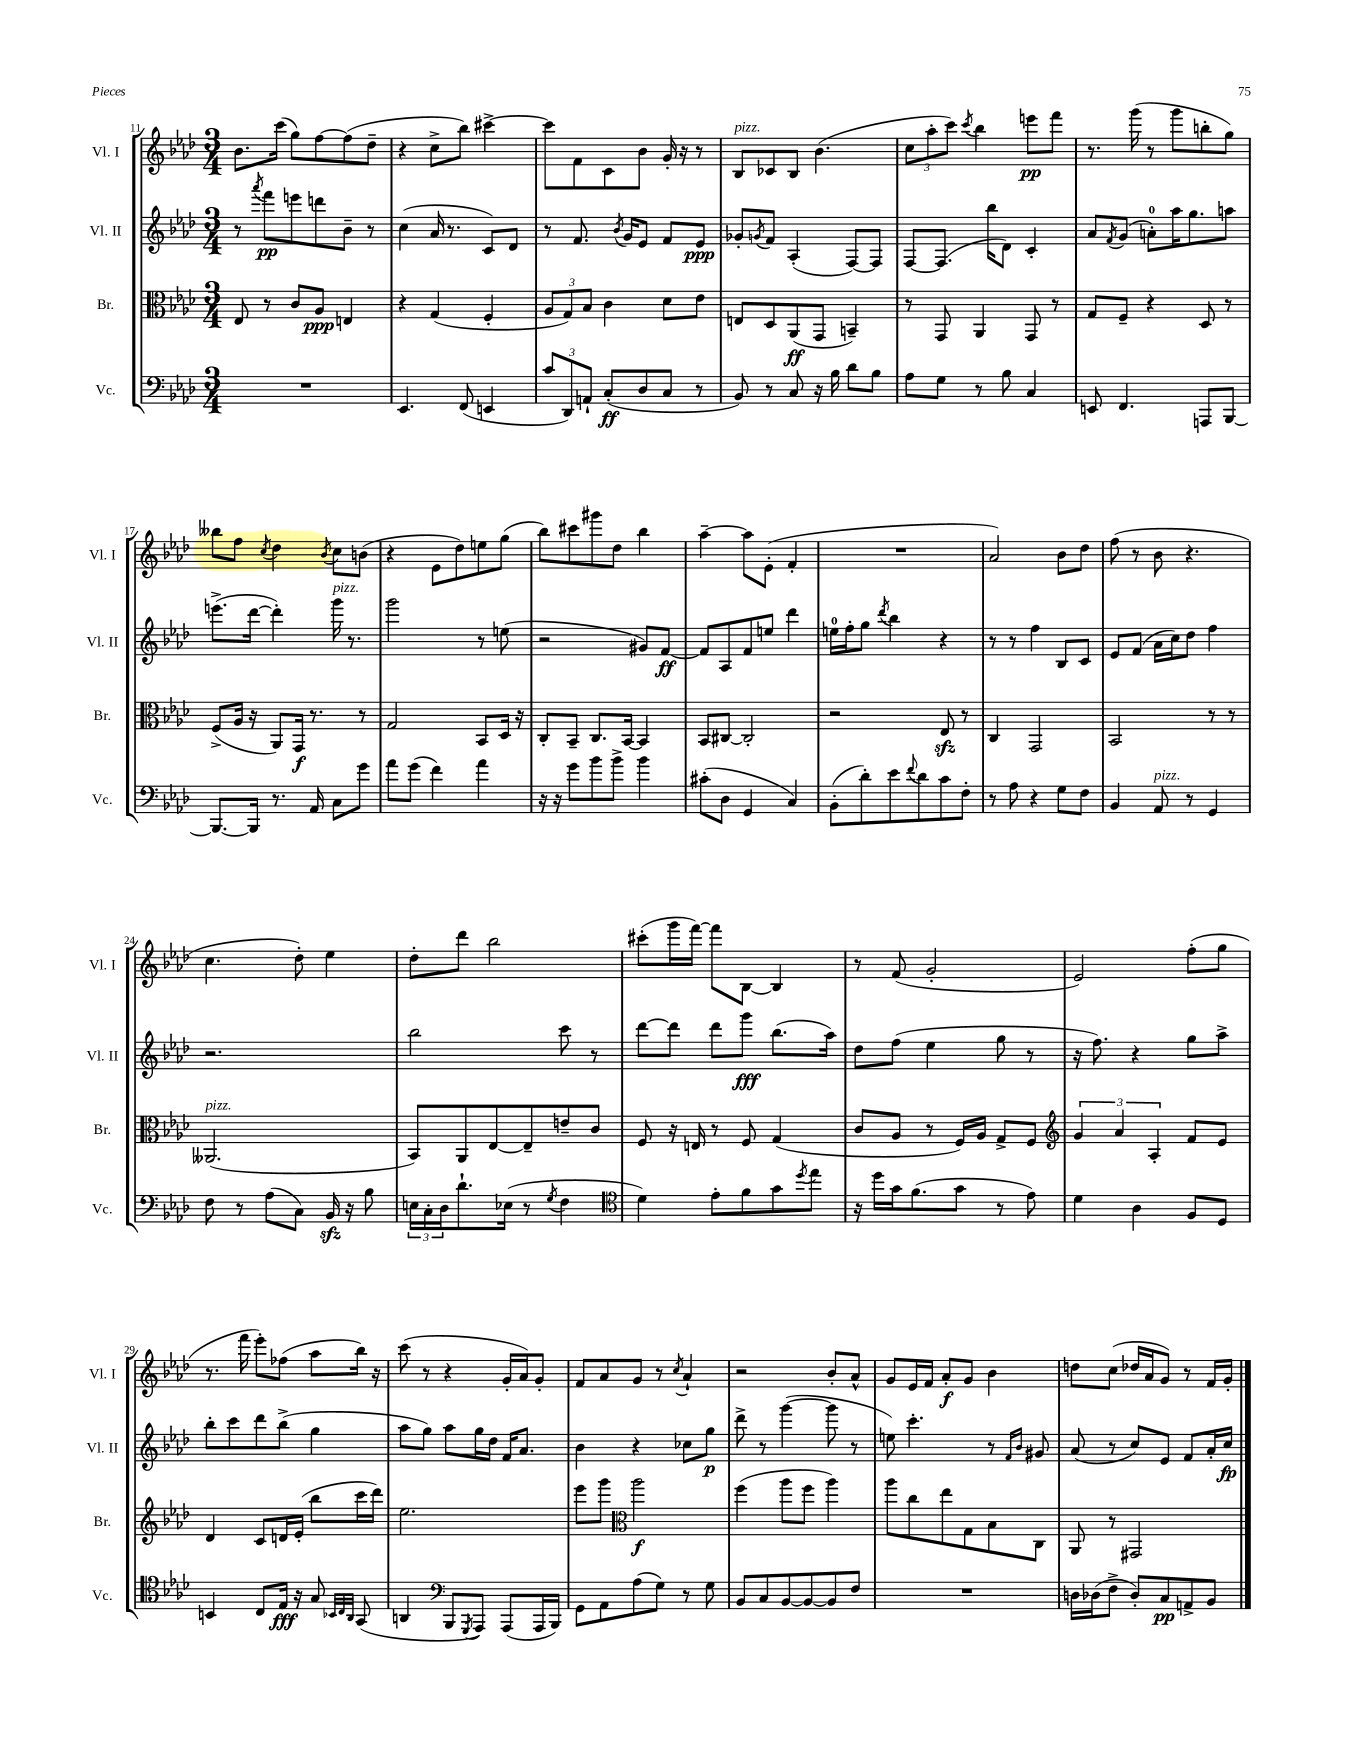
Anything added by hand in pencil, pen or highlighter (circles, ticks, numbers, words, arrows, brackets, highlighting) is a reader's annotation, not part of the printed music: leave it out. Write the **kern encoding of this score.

**kern	**kern	**kern	**kern
*staff4	*staff3	*staff2	*staff1
*clefF4	*clefC3	*clefG2	*clefG2
*k[b-e-a-d-]	*k[b-e-a-d-]	*k[b-e-a-d-]	*k[b-e-a-d-]
*M3/4	*M3/4	*M3/4	*M3/4
2.r	8E-	8r	8.b-
.	.	8qaaa-	.
.	8r	8fff	.
.	.	.	(16ccc
.	8c	8eee	8gg)
.	8A-	8ddd	[8ff
.	4E	8b-~	(8ff]
.	.	8r	8dd-~
=	=	=	=
4.EE-	4r	(4cc	4r
.	(4G	16a-	8cc^
.	.	8.r	.
(8FF	.	.	8bb-)
4EE	4F'	8c)	[4ccc#^
.	.	8d-	.
=	=	=	=
12c	12A-	8r	8ccc#]
12DD-)	12G)	.	.
.	.	8.f	8f
12AA`	12B-	.	.
(8C'	4c	.	8c
.	.	8qb-	.
.	.	16g	.
8D-	.	8e-	8b-
8C	8d-	8f	16g'
.	.	.	16r
8r	8e-	8e-	8r
=	=	=	=
8BB-)	8E	8g-'	8B-
.	.	8qg	.
8r	8D-	8f	8c-
8C	(8AA-	(4A-'	8B-
16r	8GG	.	(4.b-
16B-	.	.	.
8d-	4BB~)	[8F)	.
8B-	.	8F]	.
=	=	=	=
8A-	8r	[8F	12cc
.	.	.	12aa-'
8G	8GG	(8.F]	.
.	.	.	12ccc)
.	.	.	8qccc
8r	4AA-	.	4bb-
.	.	16bb-	.
8B-	.	8d-)	.
4C	8GG	4c'	8eee
.	8r	.	8fff
=	=	=	=
8EE	8G	8a-	8.r
.	.	8qf	.
4.FF	8F~	(8g	.
.	.	.	(16ggg
.	4r	8a')	8r
.	.	16aa-	8ggg
.	.	8.gg	.
8AAA	8D-	.	8bb'
[8BBB-	8r	8aa	8gg)
=	=	=	=
8.BBB-_	(8F^	(8.eee^	8bb--
.	16A-	.	8ff
16BBB-]	16r	[16ddd-	.
.	.	.	8qcc
8.r	8AA-)	4ddd-'])	4dd-
.	16GG	.	.
16AA-	8.r	.	.
.	.	.	8qb-
8C	.	16ggg	8cc
.	.	8.r	.
8g	8r	.	(8b
=	=	=	=
8a-	2G	2ggg	4r
(8g	.	.	.
4f)	.	.	8e-
.	.	.	8dd-)
4a-	8BB-	8r	8ee
.	16D-	(8ee	(8gg
.	16r	.	.
=	=	=	=
16r	8C'	2r	8bb-)
16r	.	.	.
8g	8BB-~	.	8ccc#
8b-	8.C	.	8ggg#
8b-^	.	.	8dd-
.	[16BB-	.	.
4b-	4BB-]	8g#)	4bb-
.	.	[8f	.
=	=	=	=
(8c#'	8BB-	8f]	[4aa-~
8D-	[8C#	8A-	.
4GG	2C#']	8f	8aa-]
.	.	8ee	(8e-'
4C)	.	4ddd-	4f'
=	=	=	=
(8BB-'	2r	16ee	2.r
.	.	16ff'	.
8d-')	.	8gg	.
.	.	8qddd-	.
8e-	.	4bb-	.
8qqf	.	.	.
8d-	.	.	.
8c	8E-	4r	.
8F'	8r	.	.
=	=	=	=
8r	4C	8r	2a-)
8A-	.	8r	.
4r	2GG	4ff	.
8G	.	8B-	8b-
8F	.	8c	8dd-
=	=	=	=
4BB-	2BB-	8e-	(8ff
.	.	(8f	8r
8AA-	.	16a-	8b-
.	.	16cc)	.
8r	.	8dd-	4.r
4GG	8r	4ff	.
.	8r	.	.
=	=	=	=
8F	(2.AA--	2.r	4.cc
8r	.	.	.
(8A-	.	.	.
8C)	.	.	8dd-')
16BB-	.	.	4ee-
16r	.	.	.
8B-	.	.	.
=	=	=	=
24E	8BB-)	2bb-	8dd-'
24C'	.	.	.
24D-	.	.	.
8.d-`	8AA-	.	8ddd-
.	[8E-	.	2bb-
(16E-	.	.	.
8r	8E-~]	.	.
8qG	.	.	.
4F	8e~	8ccc	.
.	8c	8r	.
=	=	=	=
*clefC4	*	*	*
4d-)	8F	[8ddd-	(8ccc#'
.	16r	8ddd-]	16ggg
.	16E	.	[16fff)
8e-'	8r	8ddd-	8fff]
8f	8F	8ggg	[8B-
8g	(4G	(8.bb-	4B-]
8qdd-	.	.	.
8ee-	.	.	.
.	.	16aa-)	.
=	=	=	=
16r	8c	8dd-	8r
16dd-	.	.	.
16g	8A-	(8ff	(8f
(8.f	.	.	.
.	8r	4ee-	2g'
8g	16F)	.	.
.	16A-	.	.
8r	8G^	8gg	.
8e-)	8F	8r	.
=	=	=	=
*	*clefG2	*	*
4d-	6g	16r	2e-)
.	.	8.ff)	.
.	6a-	.	.
4A-	.	4r	.
.	6A-'	.	.
8F	8f	8gg	(8ff'
8D-	8e-	8aa-^	8gg
=	=	=	=
4BB	4d-	8bb-'	8.r
.	.	8ccc	.
.	.	.	16fff
8C	8c	8ddd-	8eee-')
16E-	16d	(8bb-^	(8ff-
16r	(16e-'	.	.
8G	8bb-	4gg	8aa-
32qqBB-	.	.	.
32qqC	.	.	.
32qqAA-	.	.	.
(8GG	16ccc	.	16bb-)
.	16ddd-)	.	16r
=	=	=	=
4AA	2.ee-	8aa-	(8ccc
.	.	8gg)	8r
*clefF4	*	*	*
8BBB-	.	8aa-	4r
8qGGG	.	.	.
8AAA-)	.	16gg	.
.	.	16dd-	.
(8AAA-	.	16f	16g'
.	.	8.a-	16a-)
16AAA-	.	.	8g'
16BBB-)	.	.	.
=	=	=	=
8GG	8eee-	4b-	8f
8AA-	8ggg	.	8a-
*	*clefC3	*	*
(8A-	2aa-	4r	8g
8G)	.	.	8r
.	.	.	8qcc
8r	.	8cc-	4a-`
8G	.	8gg	.
=	=	=	=
8BB-	(4ff	8ddd-^	2r
8C	.	8r	.
[8BB-	8aa-	([4ggg	.
8BB-_	8ff	.	.
8BB-]	4aa-)	8ggg]	8b-'
8F	.	8r	8a-^^
=	=	=	=
2.r	8aa-	8ee)	8g
.	8cc	4.ccc'	16e-
.	.	.	16f
.	8ee-	.	8a-'
.	8G	.	8g
.	8B-	8r	4b-
.	.	16qqf	.
.	.	16qqb-	.
.	8C	8g#	.
=	=	=	=
16D	8AA-	(8a-	8dd
(16D-	.	.	.
8F^	8r	8r	(8cc
8D-')	2GG#	8cc)	16dd-
.	.	.	16a-
8C	.	8e-	8g)
8AA^	.	8f	8r
8BB-	.	16a-'	16f
.	.	16cc	16g'
==	==	==	==
*-	*-	*-	*-
